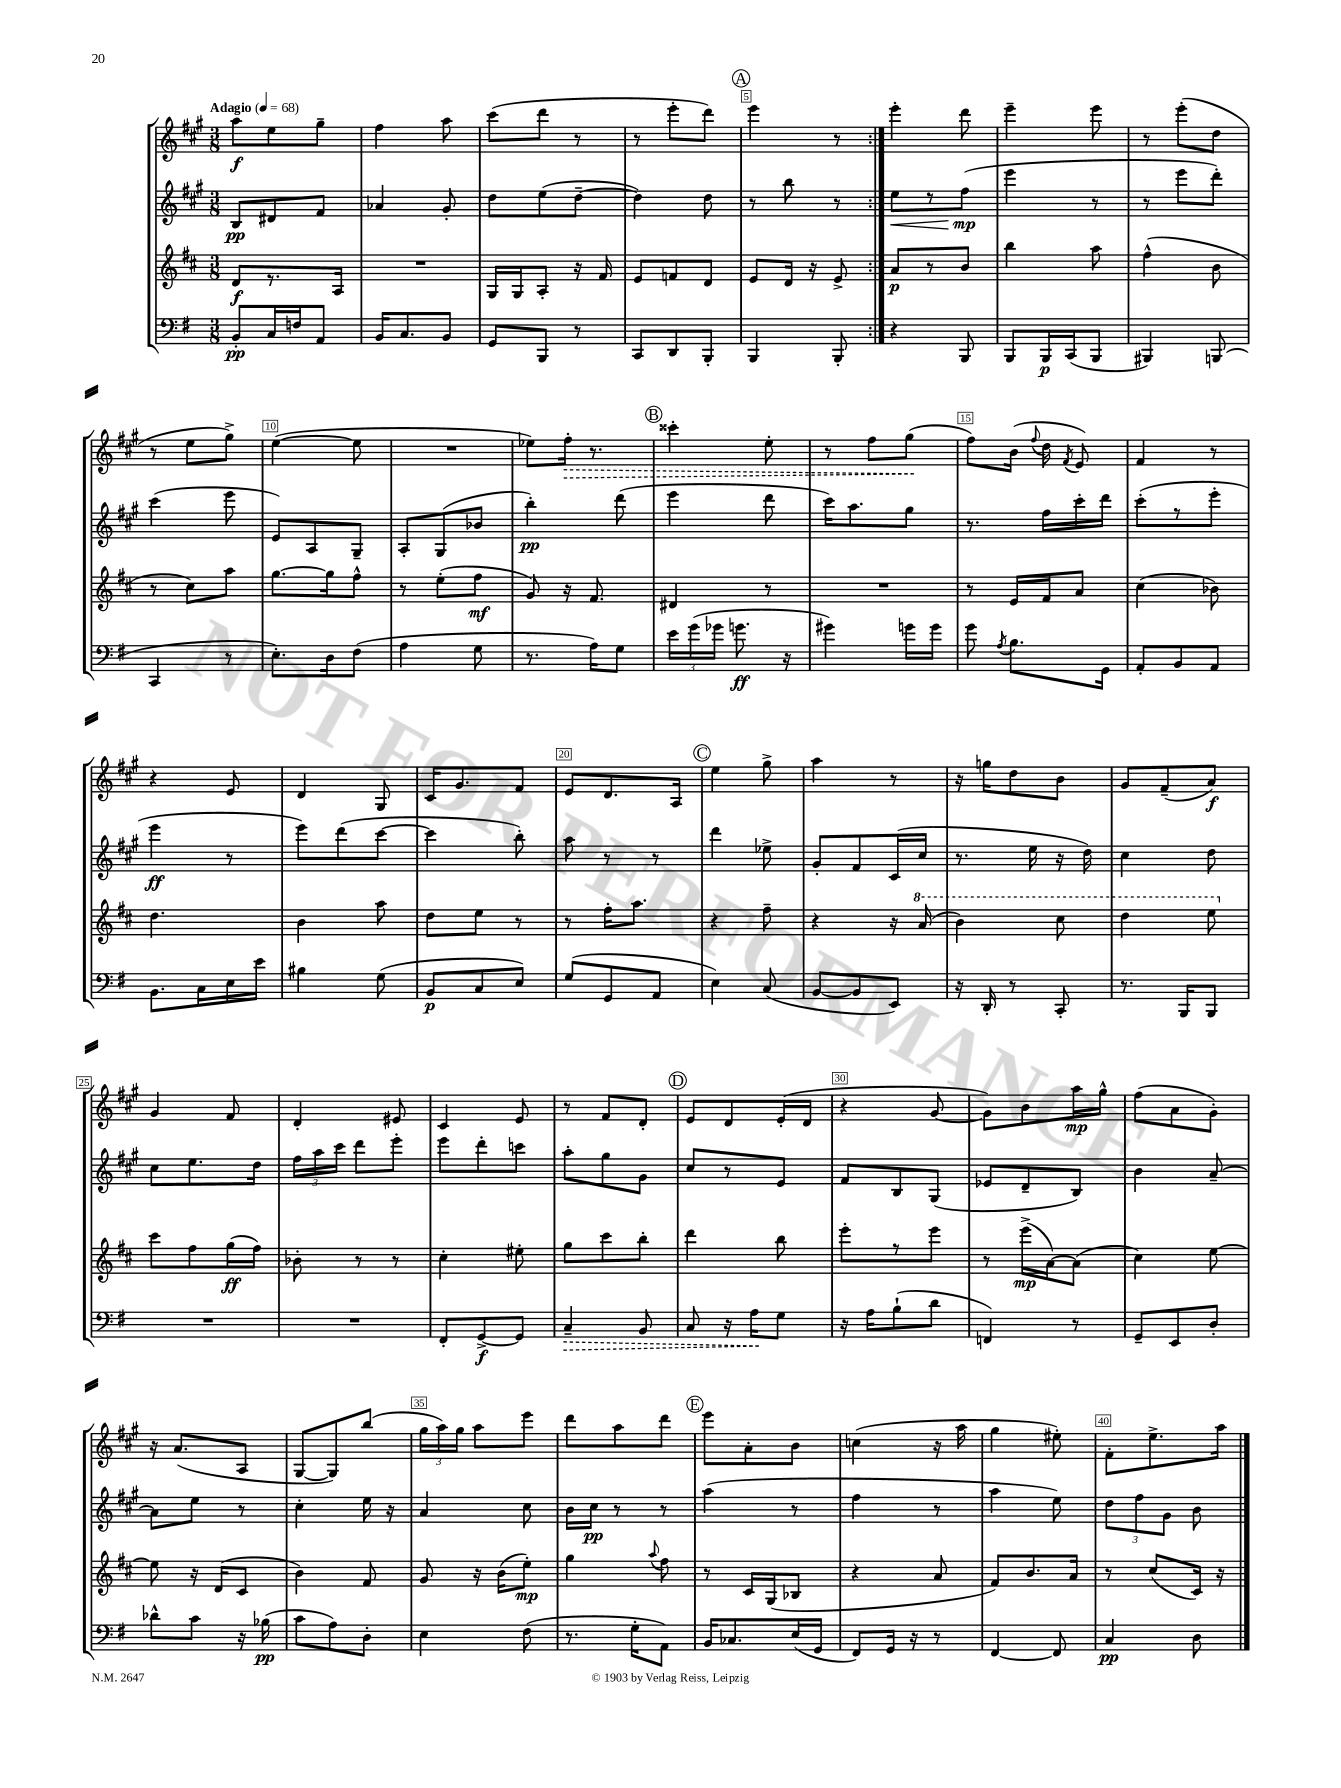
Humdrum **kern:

**kern	**kern	**kern	**kern
*staff4	*staff3	*staff2	*staff1
*clefF4	*clefG2	*clefG2	*clefG2
*k[f#]	*k[f#c#]	*k[f#c#g#]	*k[f#c#g#]
*M3/8	*M3/8	*M3/8	*M3/8
*MM68	*MM68	*MM68	*MM68
8BB'/L	8d/L	8B/L	8aa\L
16C/L	8.r	8d#/	8ee\
16F/J	.	.	.
8AA/J	.	8f#/J	8gg#~\J
.	16A/Jk	.	.
=	=	=	=
16BB/LK	4.r	4a-/	4ff#\
8.C/	.	.	.
8BB/J	.	8g#'/	8aa\
=	=	=	=
8GG/L	16G/LL	8dd\L	(8ccc#\L
.	16G/J	.	.
8BBB/J	8A'/J	(8ee\	8ddd\J
8r	16r	[8dd~\J	8r
.	16f#/	.	.
=	=	=	=
8CC/L	8e/L	4dd\])	8r
8DD/	8f/	.	8eee'\L
8BBB'/J	8d/J	8dd\	8ddd\J)
=	=	=	=
4BBB/	8e/L	8r	4eee\
.	16d/Jk	8bb\	.
.	16r	.	.
8BBB'/	8e^/	8r	8r
=:|!	=:|!	=:|!	=:|!
4r	8a/L	8ee\L	4eee'\
.	8r	8r	.
8BBB/	8b/J	(8ff#\J	8ddd\
=	=	=	=
8BBB/L	4bb\	4eee\	4eee~\
16BBB/L	.	.	.
(16CC/J	.	.	.
8BBB/J	8aa\	8r	8eee\
=	=	=	=
4BBB#/)	(4ff#^^\	8r	8r
.	.	8eee\L	(8eee'\L
(8BBB/	8b\	8ddd'\J)	8dd\J
=	=	=	=
4CC/	8r	(4ccc#\	8r
.	8cc#\L)	.	8ee\L
8r	8aa\J	8eee\	8gg#^\J)
=	=	=	=
8.E'\L)	[8.gg\L	8e/L)	([4ee\
.	.	8A/	.
16D\k	16gg\]k	.	.
(8F#\J	8ff#^^\J	8G#~/J	8ee\]
=	=	=	=
4A\	8r	8A'/L	4.r
.	(8ee'\L	(8G#/	.
8G\	8ff#\J	8b-/J	.
=	=	=	=
8.r	8g/)	4bb'\)	8ee-\L)
.	16r	.	16ff#'\Jk
16A\LK)	8.f#/	.	8.r
8G\J	.	(8ddd\	.
=	=	=	=
24e\LL	4d#/	4eee\	4ccc##'\
(24g\	.	.	.
24g-\JJ	.	.	.
8.g\	.	.	.
.	8r	8ddd\	8ee'\
16r	.	.	.
=	=	=	=
4g#\)	4.r	16ccc#\LK)	8r
.	.	8.aa\	.
.	.	.	8ff#\L
16g\LL	.	8gg#\J	(8gg#\J
16g\JJ	.	.	.
=	=	=	=
8g\	8r	8.r	8ff#\L)
8qA/	.	.	.
8.B\L	16e/LL	.	(16b\Jk
.	.	.	8qqff#/
.	16f#/J	16ff#\LL	16dd\
.	.	.	8qf#/
.	8a/J	16ccc#'\	8e/)
16GG\Jk	.	16ddd\JJ	.
=	=	=	=
8AA'/L	(4cc#\	(8ccc#'\L	4f#/
8BB/	.	8r	.
8AA/J	8b-\)	8eee'\J	8r
=	=	=	=
8.BB\L	4.dd\	4eee\	4r
16C\L	.	.	.
16E\	.	8r	8e/
16e\JJ	.	.	.
=	=	=	=
4B#\	4b\	8eee\L)	4d/
.	.	(8ddd\	.
(8G\	8aa\	[8ccc#\J	8G#/
=	=	=	=
8BB/L	8dd\L	4ccc#\]	16c#/LK
.	.	.	8.g#/
8C/	8ee\J	.	.
8E/J)	8r	8bb'\)	8f#/J
=	=	=	=
(8G/L	8r	8aa\	8e/L
8GG/	16ff#'\LK	8r	8.d/
.	8.aa\J	.	.
8AA/J	.	8r	.
.	.	.	16A/Jk
=	=	=	=
4E\)	4r	4ddd\	4ee\
(8C/	8ff#~\	8ee-^\	8gg#^\
=	=	=	=
[8BB/L	4r	8g#'/L	4aa\
8BB/]	.	8f#/	.
8EE/J)	16r	(16c#/L	8r
.	(16aa/	16cc#/JJ	.
=	=	=	=
16r	4bb\)	8.r	16r
16DD'/	.	.	16gg\LK
8r	.	.	8dd\
.	.	16ee\	.
8CC'/	8ccc#\	16r	8b\J
.	.	16dd\)	.
=	=	=	=
8.r	4ddd\	4cc#\	8g#/L
.	.	.	(8f#~/
16BBB/LK	.	.	.
8BBB/J	8eee\	8dd\	8a/J)
=	=	=	=
4.r	8ccc#\L	8cc#\L	4g#/
.	8ff#\	8.ee\	.
.	(16gg\L	.	8f#/
.	16ff#\JJ)	16dd\Jk	.
=	=	=	=
4.r	8b-'\	24ff#\LL	4d'/
.	.	24aa\	.
.	.	24ccc#\JJ	.
.	8r	8ddd\L	.
.	8r	8eee'\J	8e#/
=	=	=	=
8FF#'/L	4cc#'\	8eee\L	4c#/
[8GG^/	.	8ddd'\	.
8GG/]J	8ee#'\	8ccc\J	8e/
=	=	=	=
4C~/	8gg\L	8aa'\L	8r
.	8ccc#\	8gg#\	8f#/L
8BB/	8bb'\J	8g#\J	8d'/J
=	=	=	=
8C/	4ddd\	8cc#/L	8e/L
16r	.	8r	8d/
16A\LK	.	.	.
8G\J	8bb\	8e/J	(16e'/L
.	.	.	16d/JJ
=	=	=	=
16r	8eee'\L	8f#/L	4r
16A\LK	.	.	.
(8B`\	8r	8B/	.
8d\J	8eee\J	(8G#/J	[8g#/
=	=	=	=
4FF/)	8r	8e-/L	8g#\]L)
.	(16eee^\LL	8d~/	8b\
.	[16a\J)	.	.
8r	(8a\]J	8B/J)	16aa\L
.	.	.	16gg#^^\JJ
=	=	=	=
8GG~/L	4cc#\)	4b\	(8ff#\L
8EE/	.	.	8a\
8D'/J	[8ee\	[8a~/	8g#'\J)
=	=	=	=
8d-^^\L	8ee\]	8a\]L	16r
.	.	.	(8.a/L
8c\J	16r	8ee\J	.
.	(16d/LK	.	.
16r	8c#/J	8r	8A/J
(16B-\	.	.	.
=	=	=	=
8c\L	4b\)	4cc#'\	[8G#/L
8A\)	.	.	8G#/])
8D'\J	8f#/	16ee\	(8bb/J
.	.	16r	.
=	=	=	=
4E\	8g/	4a/	24gg#\LL
.	.	.	24aa\)
.	.	.	24gg#\JJ
.	16r	.	8aa\L
.	(16b\LK	.	.
(8F#\	8ee'\J)	8cc#\	8eee\J
=	=	=	=
8.r	4gg\	16b\LL	8ddd\L
.	.	16cc#\JJ	.
.	.	8r	8aa\
16G'\LK	.	.	.
.	8qqaa/	.	.
8AA\J)	8ff#\	8r	8ddd\J
=	=	=	=
16BB/LK	8r	(4aa\	8eee\L
8.C-/	.	.	.
.	16c#/LL	.	8a'\
.	(16G/J	.	.
(16E/L	8B-/J	8r	8b\J
16GG/JJ	.	.	.
=	=	=	=
8FF#/L)	4r	4ff#\	(4cc\
16GG/Jk	.	.	.
16r	.	.	.
8r	8a/	8r	16r
.	.	.	16aa\
=	=	=	=
[4FF#/	8f#/L)	4aa\	4gg#\
.	8.b/	.	.
8FF#/]	.	8ee\)	8ee#'\)
.	16a/Jk	.	.
=	=	=	=
4C/	8r	12dd\L	8f#'\L
.	.	12ff#\	.
.	(8cc#/L	.	8.ee^\
.	.	12g#\J	.
8D\	16c#/Jk)	8b\	.
.	16r	.	16aa\Jk
==	==	==	==
*-	*-	*-	*-
